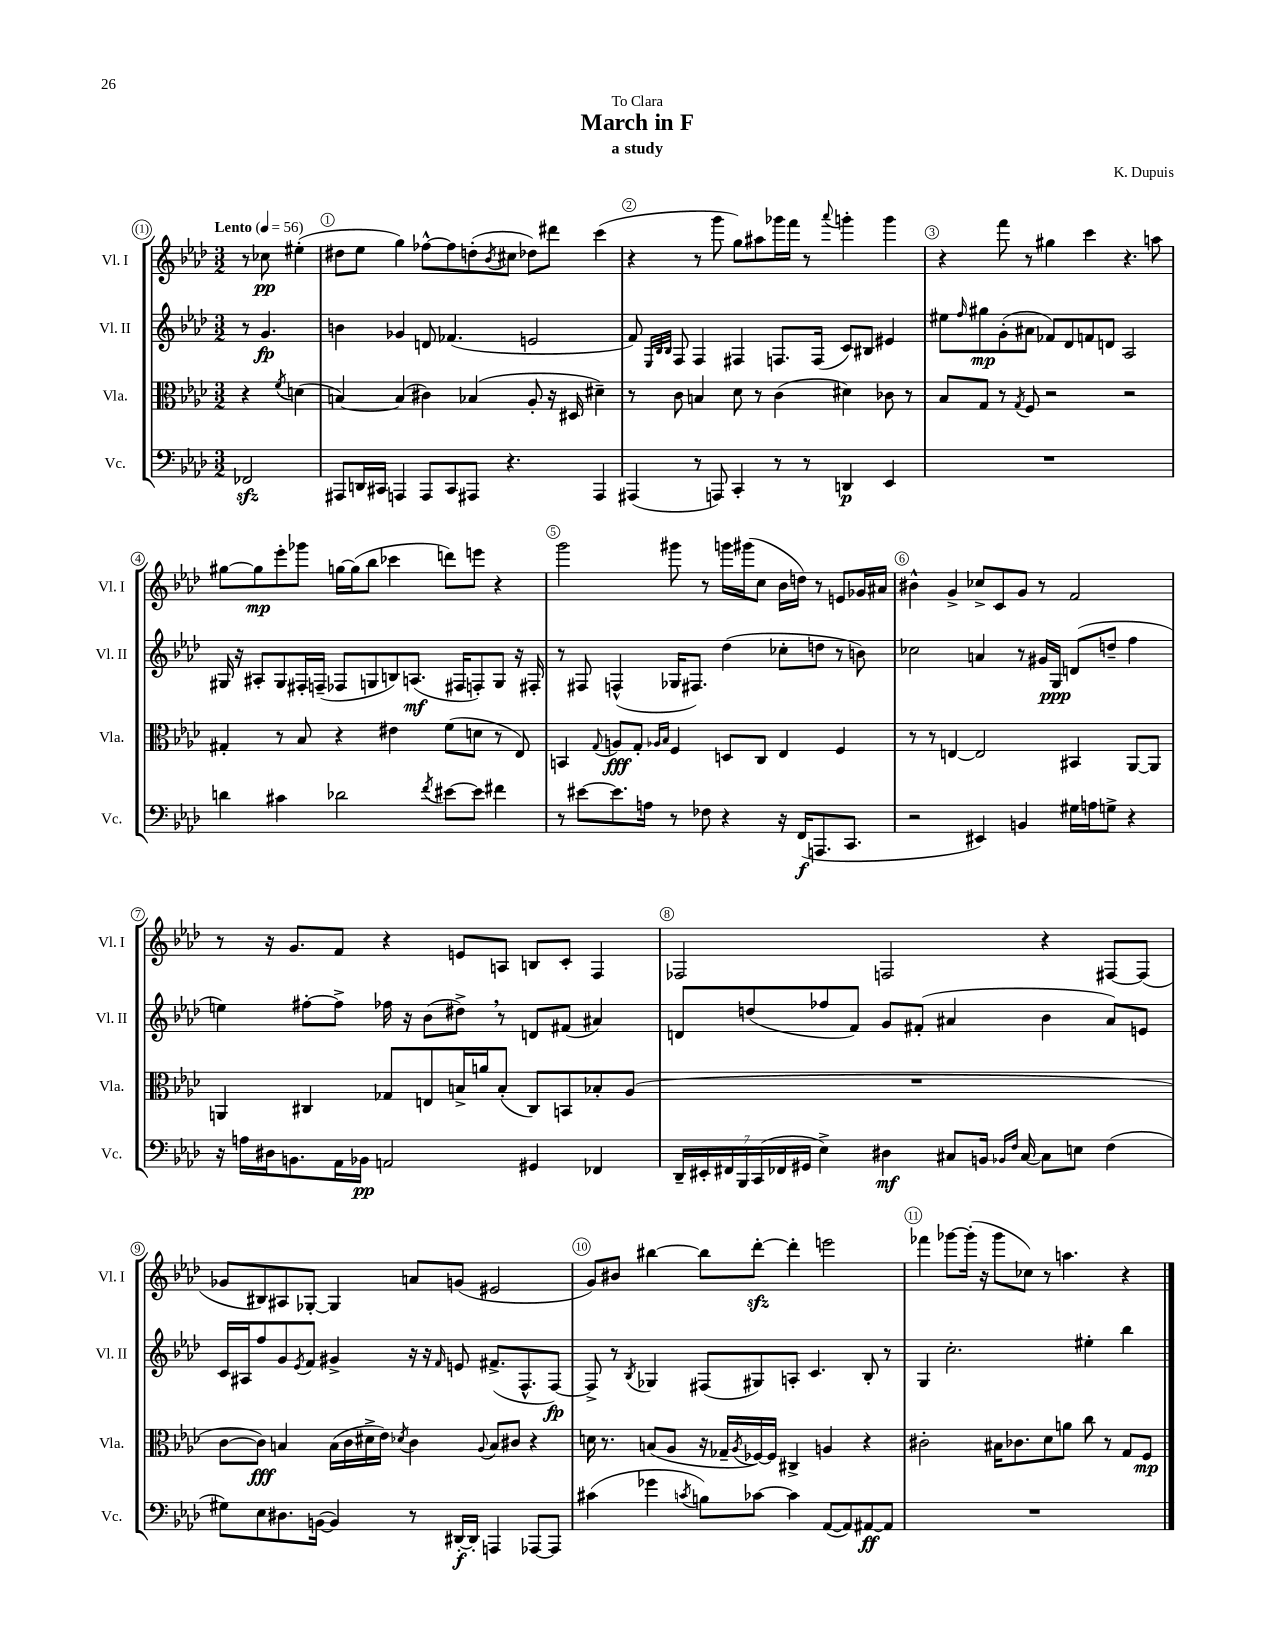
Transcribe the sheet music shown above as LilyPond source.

\header { title = "March in F" composer = "K. Dupuis" subtitle = "a study" dedication = "To Clara" }
<<
\new StaffGroup <<
\new Staff = "s0" \with { instrumentName = "Vl. I" shortInstrumentName = "Vl. I" } {
    \clef treble \key aes \major \numericTimeSignature \time 3/2 \partial 2 \tempo "Lento" 4 = 56
    r8 ces''8\pp eis''4-.( |
    dis''8 ees''8 g''4) fes''8~-^ fes''8 d''8-.( \acciaccatura { bes'8 } cis''8 des''8) dis'''8 c'''4( |
    r4 r8 g'''8 g''8) ais''8 ges'''16 f'''16 r8 \appoggiatura { aes'''8 } g'''4-. g'''4 |
    r4 f'''8 r8 gis''4 c'''4 r4. a''8 |
    gis''8~ gis''8\mp ees'''8-. ges'''8 g''16~ g''16( bes''8 ces'''4 d'''8) e'''8 r4 |
    g'''2 gis'''8 r8 g'''16 gis'''16( c''8 bes'16 d''16) r8 e'8 ges'16 ais'16 |
    bis'4-^ g'4-> ces''8-> c'8 g'8 r8 f'2 |
    r8 r16 g'8. f'8 r4 e'8 a8 b8 c'8-. f4 |
    fes2 f2 r4 fis8~ fis8( |
    ges'8 bis8) ais8 ges8~-. ges4 a'8 g'8( eis'2 |
    g'8) bis'8 bis''4~ bis''8 des'''8~-.\sfz des'''4-. e'''2 |
    fes'''4 ges'''8~ ges'''16-.( r16 ges'''8 ces''8) r8 a''4. r4 \bar "|." |
}
\new Staff = "s1" \with { instrumentName = "Vl. II" shortInstrumentName = "Vl. II" } {
    \clef treble \key aes \major \numericTimeSignature \time 3/2 \partial 2
    r8 g'4.\fp |
    b'4 ges'4 d'8 fes'4.( e'2 |
    f'8) \grace { ees32 bes32 bes32 } f8 f4 fis4 f8. f16( c'8) bis8 eis'4 |
    eis''8 \grace { f''16 } gis''8\mp g'8-.( ais'8 fes'8) des'8 f'8 d'8 aes2 |
    gis16 r16 ais8-. gis8 fis16-. f16--( fes8 g8 b8) a8.\mf( fis16 f8-.) g8 r16 fis16-. |
    r8 fis8 f4-^( ges16 fis8.) des''4( ces''8-. d''8 r8 b'8) |
    ces''2 a'4 r8 gis'16 g16\ppp d'8( d''8-- f''4 |
    e''4) fis''8~-. fis''8-> fes''16 r16 bes'8( dis''8->) \breathe r8 d'8 fis'8( ais'4) |
    d'8 d''8( fes''8 f'8) g'8 fis'8-.( ais'4 bes'4 ais'8) e'8 |
    c'16 ais16 f''8 g'8 \acciaccatura { ees'8 } f'8 gis'4-> r16 r16 \grace { f'16 } e'8 fis'8.->( f8.-^ f8~\fp) |
    f8-> r8 \acciaccatura { bes8 } ges4 fis8( gis8) a8-. c'4. bes8-. r8 |
    g4 c''2.-. eis''4-. bes''4 \bar "|." |
}
\new Staff = "s2" \with { instrumentName = "Vla." shortInstrumentName = "Vla." } {
    \clef alto \key aes \major \numericTimeSignature \time 3/2 \partial 2
    r4 \acciaccatura { f'8 } d'4( |
    b4~) b4( cis'4) bes4( aes8-. r16 dis16 dis'4--) |
    r8 c'8 b4 des'8 r8 c'4( dis'4) ces'8 r8 |
    bes8 g8 r8 \acciaccatura { g8 } f8 r2 r2 |
    gis4-. r8 bes8 r4 eis'4 f'8( d'8 r8 ees8) |
    b,4 \appoggiatura { g8 } a8\fff g8-. \grace { aes16 bes16 } f4 d8 c8 ees4 f4 |
    r8 r8 e4~ e2 bis,4 aes,8~ aes,8 |
    a,4 cis4 ges8 e8 b16-> a'16 b8-.( cis8) b,8 bes8-. aes8( |
    R1. |
    c'8~ c'8\fff) b4 b16( c'16 dis'16-> ees'16) \acciaccatura { des'8 } c'4 \appoggiatura { aes8 } b8 cis'8 r4 |
    d'16 r8. b8( aes8 r16 ges16-- \acciaccatura { aes8 } fes16~) fes16 cis4-> a4 r4 |
    cis'2-. bis16 ces'8. des'8 a'8 c''8 r8 g8 f8\mp \bar "|." |
}
\new Staff = "s3" \with { instrumentName = "Vc." shortInstrumentName = "Vc." } {
    \clef bass \key aes \major \numericTimeSignature \time 3/2 \partial 2
    fes,2\sfz |
    ais,,8 d,16 cis,16 a,,4 a,,8 cis,8 ais,,8 r4. ais,,4 |
    ais,,4( r8 a,,8) c,4-. r8 r8 d,4\p ees,4 |
    R1. |
    d'4 cis'4 des'2 \acciaccatura { f'8 } eis'8~ eis'8 fis'4 |
    r8 eis'8~ eis'8. a16 r8 fes8 r4 r16 f,16\f( a,,8. c,8. |
    r2 eis,4) b,4 gis16 a16 g8-> r4 |
    r16 a16 dis16 b,8. aes,16 bes,16\pp a,2 gis,4 fes,4 |
    \tuplet 7/4 { des,16-- eis,16-. fis,16 bes,,16 c,16( fes,16 gis,16 } ees4->) dis4\mf cis8 b,16 \grace { bes,16 f16 } cis16~ cis8 e8 f4( |
    gis8) ees8 dis8. b,16~( b,4) r8 dis,16~-.\f dis,16-. a,,4 aes,,8~ aes,,8 |
    cis'4( ges'4 \acciaccatura { c'8 } b8) ces'8~ ces'4 aes,8~( aes,8) ais,8~\ff ais,8 |
    R1. \bar "|." |
}
>>
>>
\layout { \context { \Score \override BarNumber.break-visibility = ##(#f #t #t) barNumberVisibility = #all-bar-numbers-visible \override BarNumber.stencil = #(make-stencil-circler 0.1 0.3 ly:text-interface::print) } }
